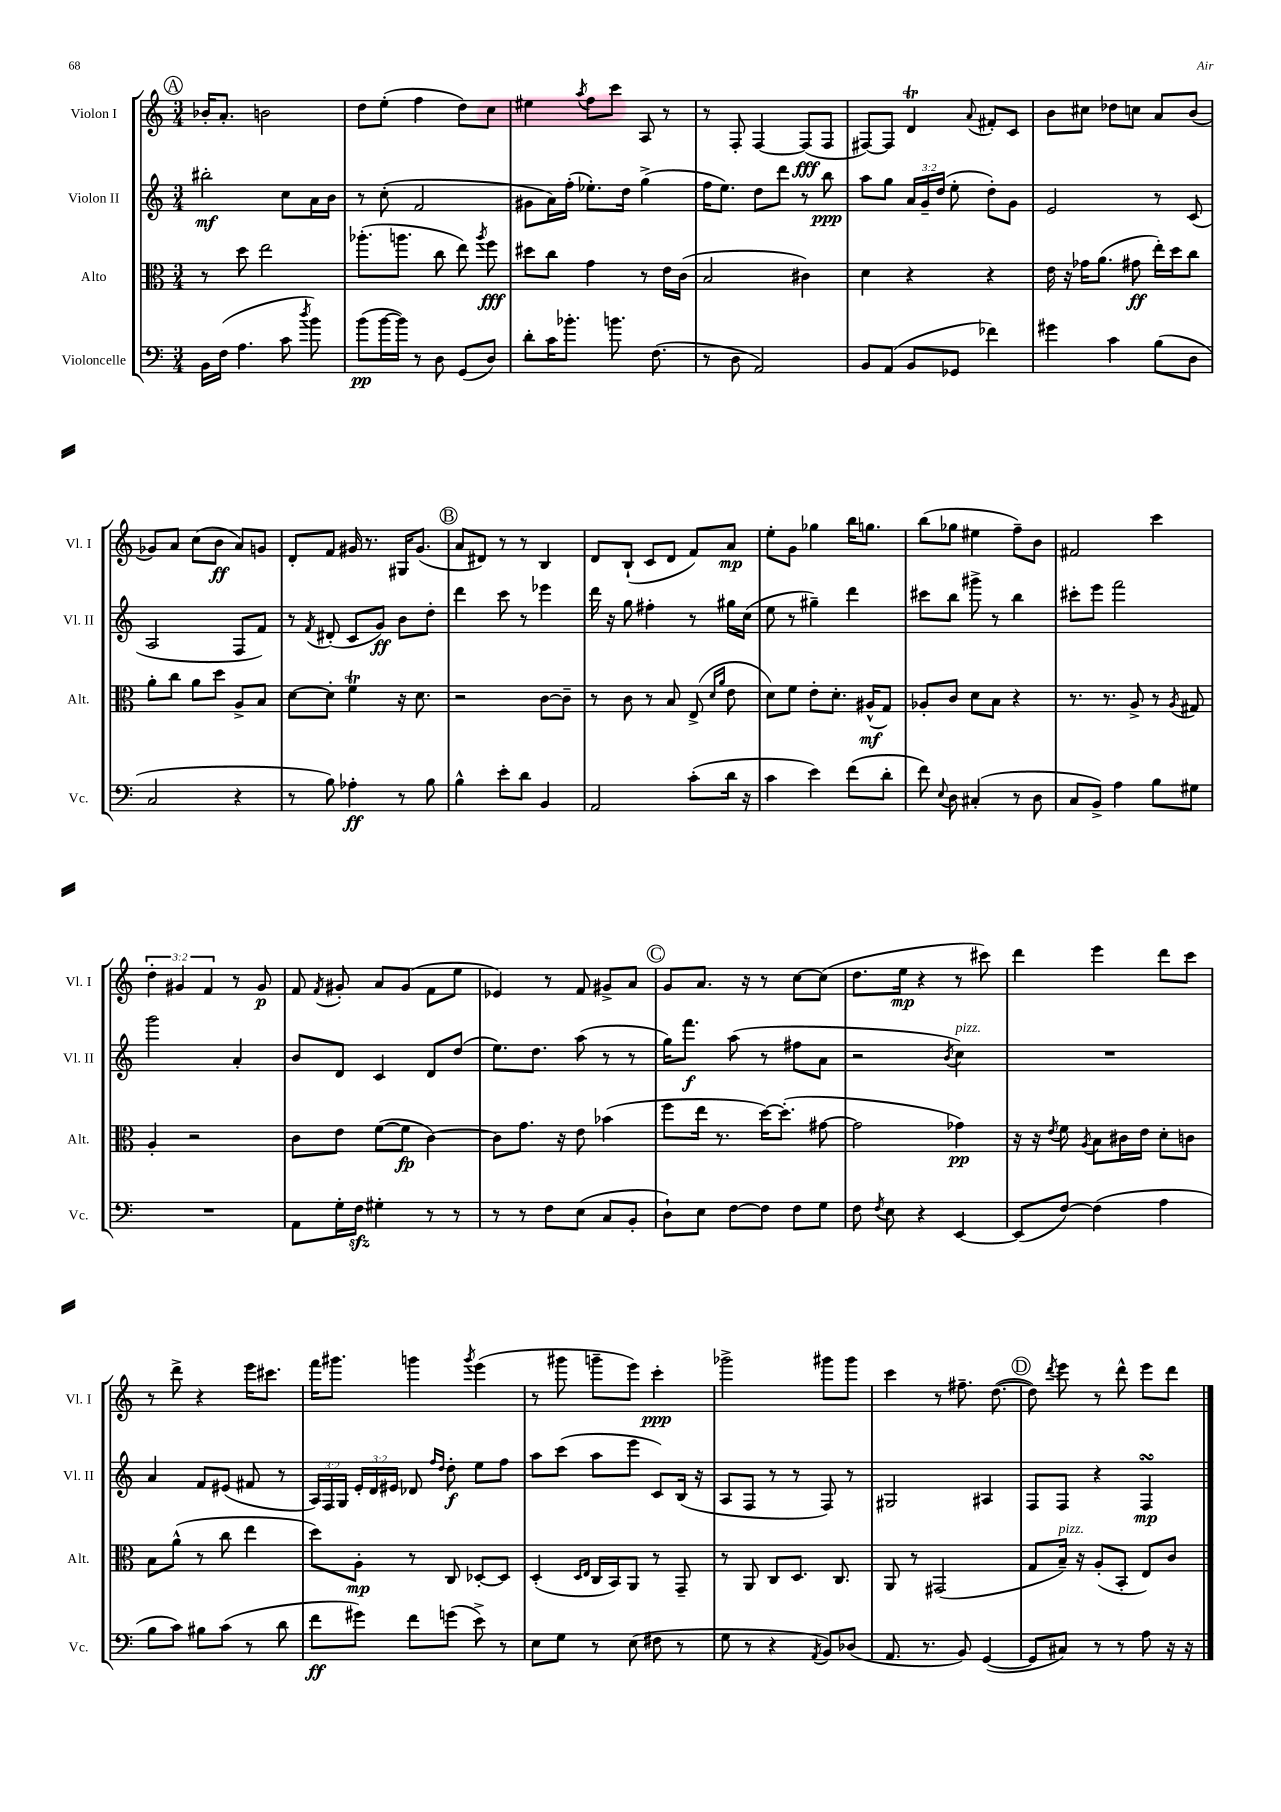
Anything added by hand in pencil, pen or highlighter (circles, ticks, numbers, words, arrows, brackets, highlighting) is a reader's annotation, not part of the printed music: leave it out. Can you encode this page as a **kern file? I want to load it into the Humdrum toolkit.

**kern	**kern	**kern	**kern
*staff4	*staff3	*staff2	*staff1
*clefF4	*clefC3	*clefG2	*clefG2
*k[]	*k[]	*k[]	*k[]
*M3/4	*M3/4	*M3/4	*M3/4
16BB	8r	2bb#'	16b-'
(16F	.	.	8.a'
4.A	8dd	.	.
.	2ee	.	2b
8c	.	8cc	.
8qdd	.	.	.
8b)	.	16a	.
.	.	16b	.
=	=	=	=
(8b	(8.aa-'	8r	8dd
[16b	.	(8cc'	(8ee'
16b])	8.aa	.	.
8r	.	2f	4ff
8D	8cc	.	.
(8GG	8ee)	.	8dd)
.	8qaa	.	.
8D)	8ff	.	8cc
=	=	=	=
8d'	8dd#	8g#	4ee#
16c	8cc	16a)	.
8.b-'	.	(16ff'	.
.	.	.	8qaa
.	4g	8.ee-')	8ff
8.b	.	.	8ccc
.	.	16dd	.
.	8r	(4gg^	8A
(8.F	.	.	.
.	16e	.	8r
.	(16c	.	.
=	=	=	=
8r	2B	16ff	8r
.	.	8.ee)	.
8D	.	.	8F'
2AA)	.	8dd	[4F
.	.	8ddd	.
.	4c#)	8r	(8F]
.	.	8bb	8F
=	=	=	=
8BB	4d	8aa	[8F#)
(8AA	.	8gg	8F#]
8BB	4r	24a	4d
.	.	24g~	.
.	.	(24dd	.
8GG-	.	8ee'	.
.	.	.	8qqa
4f-)	4r	8dd')	8f#'
.	.	8g	8c
=	=	=	=
4g#	16e	2e	8b
.	16r	.	.
.	16g-	.	8cc#
.	(8.a	.	.
4c	.	.	8dd-
.	8g#	.	8cc
(8B	16ee')	8r	8a
.	16dd	.	.
8D	8cc	(8c	(8b
=	=	=	=
2C	8a'	2A	8g-)
.	8cc	.	8a
.	8a	.	(8cc
.	8dd	.	8b
4r	8A^	8F	8a)
.	8B	8f)	8g
=	=	=	=
8r	[8d	8r	8d'
.	.	8qf	.
8B)	8d']	(8d#'	8f
4A-'	4f	8c	16g#
.	.	.	8.r
.	.	8g)	.
8r	16r	8b	16G#
.	8.d	.	(8.g#
8B	.	8dd'	.
=	=	=	=
4B^^	2r	4ddd	8a
.	.	.	8d#)
8e'	.	8ccc	8r
8d	.	8r	8r
4BB	[8c	4eee-	4B
.	8c~]	.	.
=	=	=	=
2AA	8r	16ddd	8d
.	.	16r	.
.	8c	8gg	(8B`
.	8r	4ff#'	8c
.	8B	.	8d
(8c'	(8E^	8r	8f)
.	16qqd	.	.
.	16qqa	.	.
16d	8e	16gg#	8a
16r	.	(16cc	.
=	=	=	=
4c	8d)	8ee	8ee'
.	8f	8r	8g
4e)	8e'	4gg#~)	4gg-
.	8.d'	.	.
(8f	.	4ddd	16bb
.	(16A#^^	.	8.gg
8d'	8G)	.	.
=	=	=	=
8f)	8A-'	8ccc#	(8bb
8qqE	.	.	.
8D	8c	8bb	8gg-
(4C#'	8d	8ggg#^	4ee#
.	8B	8r	.
8r	4r	4bb	8ff~)
8D	.	.	8b
=	=	=	=
8C	8.r	8ccc#'	2f#
8BB^)	.	8eee	.
.	8.r	.	.
4A	.	2fff	.
.	8A^	.	.
8B	8r	.	4ccc
.	8qA	.	.
8G#	8G#	.	.
=	=	=	=
2.r	4A'	2ggg	6dd'
.	.	.	6g#
.	2r	.	.
.	.	.	6f
.	.	4a'	8r
.	.	.	8g#
=	=	=	=
8AA	8c	8b	8f
.	.	.	8qf
16G'	8e	8d	8g#'
16F	.	.	.
4G#'	([8f	4c	8a
.	8f]	.	(8g#
8r	[4c)	8d	8f
8r	.	(8dd	8ee
=	=	=	=
8r	8c]	8.ee)	4e-)
8r	8.g	.	.
.	.	8.dd	.
8F	.	.	8r
.	16r	.	.
(8E	8e	(8aa	8f
8C	(4b-	8r	8g#^
8BB'	.	8r	8a
=	=	=	=
8D`)	8ff	16gg)	8g
.	.	8.fff	.
8E	16ee	.	8.a
.	8.r	.	.
[8F	.	(8aa	.
.	.	.	16r
8F]	[16dd)	8r	8r
.	(8.dd']	.	.
8F	.	8ff#	[8cc
8G	[8g#	8a	(8cc]
=	=	=	=
8F	2g#]	2r	8.dd
8qF	.	.	.
8E	.	.	.
.	.	.	16ee
4r	.	.	4r
.	.	8qb	.
[4EE	4g-)	4cc)	8r
.	.	.	8ccc#)
=	=	=	=
(8EE]	16r	2.r	4ddd
.	16r	.	.
.	8qe	.	.
[8F)	8f	.	.
.	8qA	.	.
(4F]	8B	.	4eee
.	16c#	.	.
.	16e	.	.
4A	8d'	.	8ddd
.	8c	.	8ccc
=	=	=	=
8B	8B	4a	8r
8c)	(8a^^	.	8ddd^
8B#	8r	8f	4r
(8c	8cc	(8e#	.
8r	4ee	8f#	16eee
.	.	.	8.ccc#
8d	.	8r	.
=	=	=	=
8f	8dd)	24A)	16fff
.	.	24F	.
.	.	.	8.ggg#
.	.	24G	.
8g#)	8A'	24e'	.
.	.	24d	.
.	.	24e#	.
8f	8r	8d-	4ggg
.	.	16qqff	.
.	.	16qqdd	.
(8g	8C	8dd'	.
.	.	.	8qggg
8e^)	[8D-'	8ee	(4eee
8r	8D-]	8ff	.
=	=	=	=
8E	(4D'	8aa	8r
8G	.	(8ccc	8ggg#
.	16qqD	.	.
.	16qqE	.	.
8r	16C	8aa	8ggg~
.	16BB)	.	.
(8E	8AA	8eee	8eee)
8F#	8r	8c)	4ccc'
8r	8GG~	(16B	.
.	.	16r	.
=	=	=	=
8G	8r	8A	2ggg-^
8r	8AA	8F	.
4r	8C	8r	.
.	8.D	8r	.
8qAA	.	.	.
8BB)	.	8F)	8ggg#
.	8.C	.	.
(8D-	.	8r	8ggg#
=	=	=	=
8.AA	8AA	2G#	4ccc
.	8r	.	.
8.r	.	.	.
.	(2GG#	.	8r
8BB)	.	.	8.ff#~
([4GG	.	4A#	.
.	.	.	([8.dd
=	=	=	=
8GG]	8G	8F	8dd])
.	.	.	8qddd
8C#)	16B~)	8F	8eee
.	16r	.	.
8r	(8A'	4r	8r
8r	8BB'	.	8ddd^^
8A	8E)	4F	8eee
16r	8c	.	8ddd
16r	.	.	.
==	==	==	==
*-	*-	*-	*-
